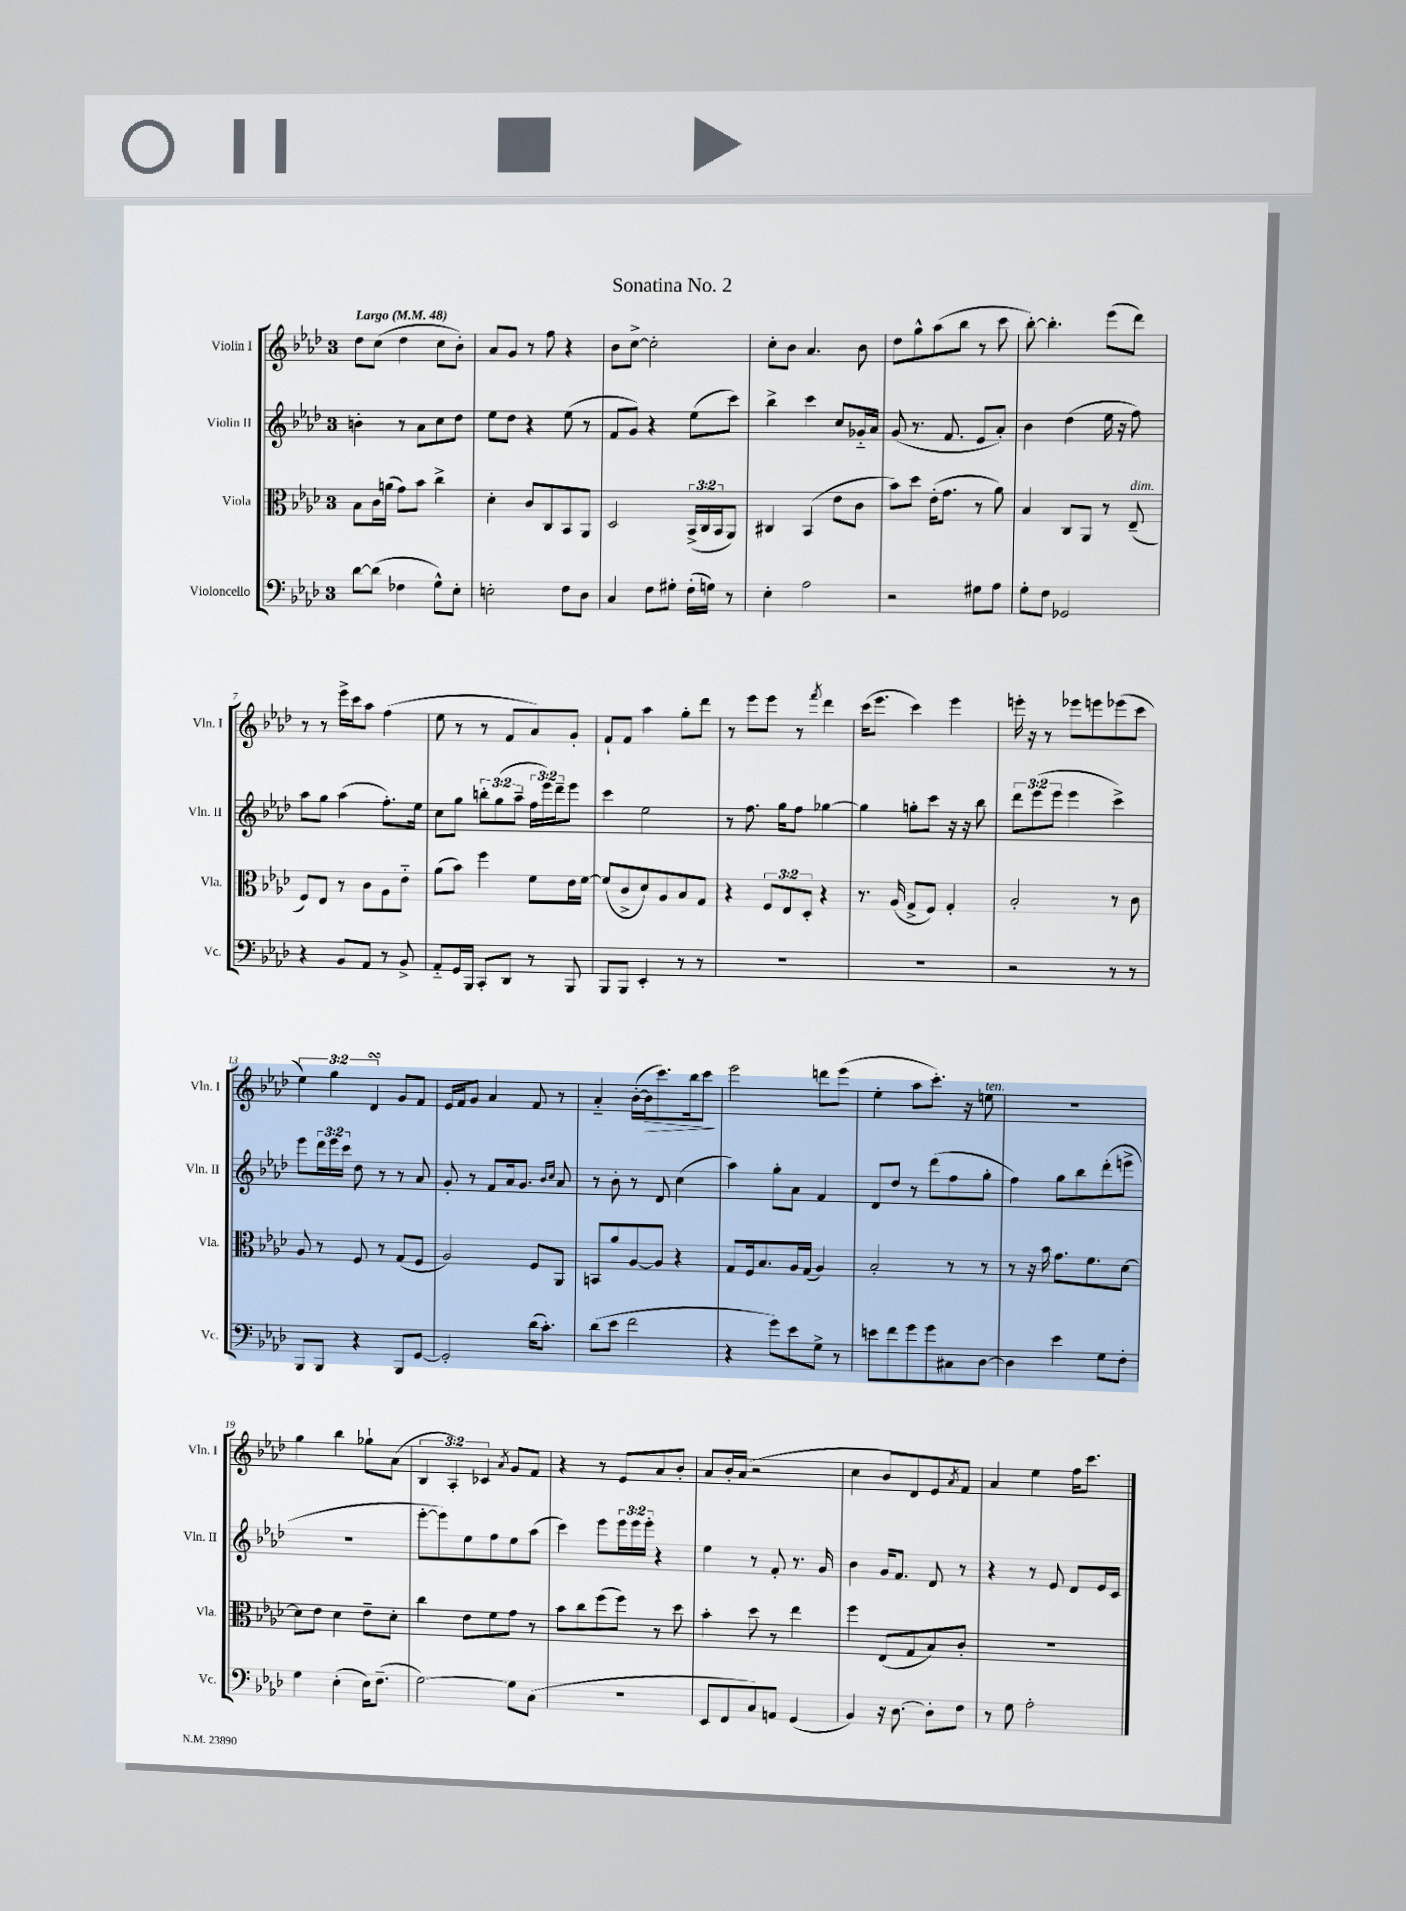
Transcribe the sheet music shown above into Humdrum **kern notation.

**kern	**kern	**kern	**kern
*staff4	*staff3	*staff2	*staff1
*clefF4	*clefC3	*clefG2	*clefG2
*k[b-e-a-d-]	*k[b-e-a-d-]	*k[b-e-a-d-]	*k[b-e-a-d-]
*M3/4	*M3/4	*M3/4	*M3/4
*MM48	*MM48	*MM48	*MM48
[8d-	8B-	4b'	8dd-
(8d-]	16c	.	(8cc
.	(16a	.	.
4F-	8g)	8r	4dd-
.	8b-	8a-	.
8G^^)	4cc^	8cc	8cc
8E-'	.	8dd-	8b-')
=	=	=	=
2E'	4d-'	8ee-	8a-
.	.	8dd-	8g
.	8c	4r	8r
.	8C	.	8ff
8F	8BB-	(8ee-	4r
8D-	8AA-	8r	.
=	=	=	=
4C	2D-	8f	8b-
.	.	8g)	[8cc^
8F	.	4r	2cc']
8G#'	.	.	.
(16F'	(24BB-^	(8ee-	.
.	24C	.	.
16G)	.	.	.
.	24BB-	.	.
8r	8AA-)	8ccc)	.
=	=	=	=
4E-'	4C#	4bb-^	8cc'
.	.	.	8b-
2A-	(4BB-	4ccc	4.a-
.	8e-	8cc	.
.	8c	16g-'~	8b-
.	.	16a-	.
=	=	=	=
2r	8b-)	(8g	8dd-
.	8dd-	8.r	8gg^^
.	(16e-'	.	(8aa-
.	8.g	8.f	.
.	.	.	8bb-
8G#	8r	8e-	8r
8A-	8a-)	8a-')	8ccc
=	=	=	=
8G'	4B-	4b-	[8bb-')
8F	.	.	4.bb-']
2GG-	8C	(4dd-	.
.	8AA-	.	.
.	8r	16ee-	(8eee-
.	.	16r	.
.	(8E-~	8ff)	8ddd-)
=	=	=	=
4r	8F)	8aa-	8r
.	8E-	8gg	8r
8BB-	8r	(4aa-	16eee-^
.	.	.	16ccc
8AA-	8c	.	8aa-
8r	8A-	8.ff')	(4ff
8BB-^	8e-'~	.	.
.	.	16ee-	.
=	=	=	=
8AA-'~	(8a-	8cc	8ee-
16GG	8b-)	8gg	8r
16BBB-	.	.	.
8CC'	4ff	12bb'	8r
.	.	(12gg	.
8DD-	.	.	8f
.	.	12aa-~	.
8r	8f	24ff	8a-)
.	.	24eee-)	.
.	.	24ddd-~	.
8BBB-	16e-	8eee-	8g'
.	[16f	.	.
=	=	=	=
8BBB-	(8f]	4ccc	8f`
8BBB-	8c^	.	8f
4EE-'	8d-)	2ee-	4aa-
.	8A-	.	.
8r	8B-	.	8gg'
8r	8G	.	8ddd-
=	=	=	=
2.r	4r	8r	8r
.	.	8.ff	8eee-
.	12F	.	8eee-
.	.	16gg	.
.	12E-	.	.
.	.	8ff	8r
.	12D-'	.	.
.	.	.	8qfff
.	4r	[4gg-	4ddd-
=	=	=	=
2.r	8.r	4gg-]	(16ccc
.	.	.	8.eee-
.	(16A-	.	.
.	8G^	8gg'	4ccc)
.	8F)	8ccc	.
.	4G'	16r	4eee-
.	.	16r	.
.	.	8bb-	.
=	=	=	=
2r	2B-'	12ddd-	16eee'
.	.	.	16r
.	.	(12eee-	.
.	.	.	8r
.	.	12eee-	.
.	.	4eee-	8eee-
.	.	.	8eee
8r	8r	4ccc^)	(8eee-
8r	8c	.	8ccc
=	=	=	=
8BBB-	8A-	8eee-	6ee-)
8BBB-	8r	24ddd-	.
.	.	24eee-	6gg
.	.	24ccc	.
4r	8F	8dd-	.
.	.	.	6d-
.	8r	8r	.
8BBB-	(8G	8r	8g
[8GG	8F	8a-	8f
=	=	=	=
2GG']	2A-)	8g'	16e-
.	.	.	16f
.	.	8r	8g
.	.	8f	4a-
.	.	16a-	.
.	.	8.g	.
(16d-	8F	.	8f
8.c')	.	.	.
.	.	16qqb-	.
.	.	16qqcc	.
.	8AA-	8a-	8r
=	=	=	=
(8d-	8BB	8r	4a-'~
8e-	8a-	8b-'	.
2f	[8A-	8r	([16b-'
.	.	.	16b-]
.	8A-]	8d-	8.ccc)
.	4r	(4cc	.
.	.	.	16bb-
.	.	.	8ccc
=	=	=	=
4r	8G	4aa-)	2eee-
.	16F	.	.
.	8.B-	.	.
8g)	.	8gg'	.
8e-	16A-	8a-	.
.	(16G	.	.
8G^	4A-)	4f	8ddd
8r	.	.	(8eee-
=	=	=	=
8e	2B-'	8d-	4ee-'
8f	.	8dd-	.
8g	.	8r	8aa-
8g	.	(8ddd-	8.ccc')
8C#	8r	8ff	.
.	.	.	16r
[8D-	8r	8gg'	8ee
=	=	=	=
4D-]	8r	4ff)	2.r
.	16r	.	.
.	16b-	.	.
4e-	8.g	8gg	.
.	.	8bb-	.
.	8.f	.	.
8G	.	(8ddd-'	.
8F'	[8d-	8eee^	.
=	=	=	=
4G	8d-]	2.r	4gg
.	8e-	.	.
(4E-'	4d-	.	4bb-
16E-)	8e-~	.	8gg-`
(8.F~	.	.	.
.	8d-'	.	(8a-
=	=	=	=
[2G)	4cc	[8eee-'	6B-
.	.	8eee-])	.
.	.	.	6A-')
.	8e-	8ee-	.
.	.	.	6c-
.	8f	8ff	.
.	.	.	8qa-
8G]	8g	8ee-	8g
(8C	8r	(8aa-	8f
=	=	=	=
2.r	8b-	4ccc)	4r
.	8cc	.	.
.	(8ff	8eee-	8r
.	8ff)	24eee-	8e-
.	.	24eee-	.
.	.	24eee-'	.
.	8r	4r	8a-
.	8dd-	.	8b-'
=	=	=	=
8EE-	4b-'	4ee-	8a-
8FF	.	.	16b-'
.	.	.	(16a-
8C)	8dd-	8r	2r
8AA	8r	8f'	.
(4GG	4ee-	8.r	.
.	.	16g	.
=	=	=	=
4BB-)	4ff	4b-	4cc
16r	(8E-	16g	8b-
[8.D-	.	8.f	.
.	8G	.	8d-)
8D-']	8B-)	8d-	8e-
.	.	.	8qa-
8F	8c'	8r	8f
=	=	=	=
8r	2.r	4r	4a-
8G	.	.	.
2A-'	.	8r	4ee-
.	.	8e-	.
.	.	8d-	16ff
.	.	.	8.ccc
.	.	16e-	.
.	.	16c	.
==	==	==	==
*-	*-	*-	*-
